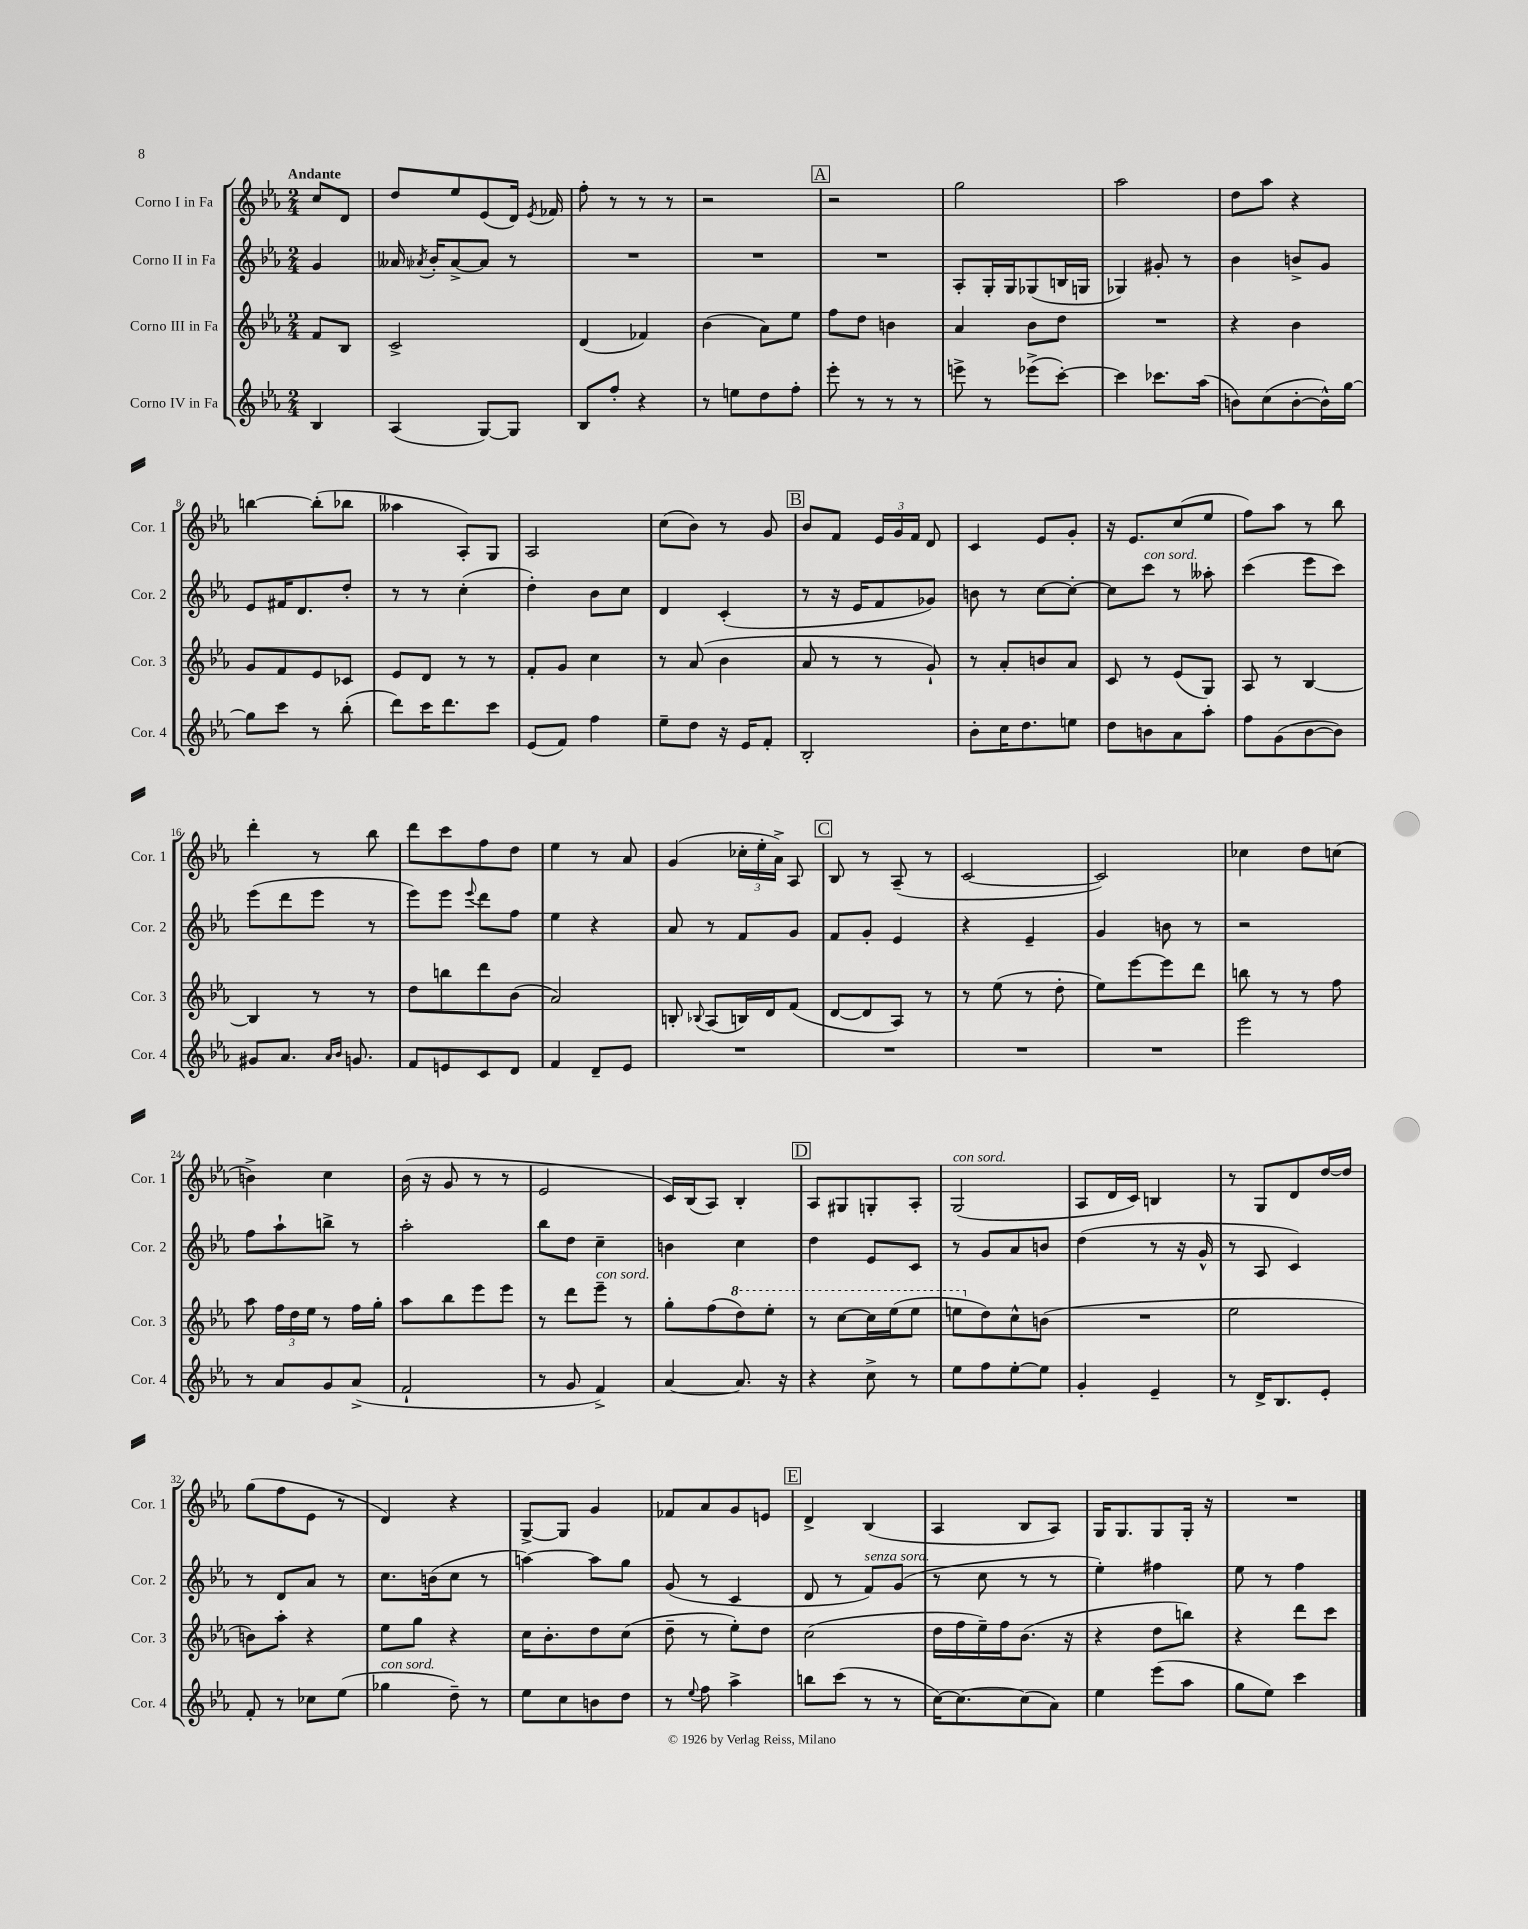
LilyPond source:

<<
\new StaffGroup <<
\new Staff = "s0" \with { instrumentName = "Corno I in Fa" shortInstrumentName = "Cor. 1" } {
    \clef treble \key ees \major \numericTimeSignature \time 2/4 \partial 4 \tempo "Andante"
    \autoBeamOff c''8[ d'8] |
    d''8[ ees''8 ees'8( d'16]) \acciaccatura { ees'8 } fes'16 |
    f''8-. r8 r8 r8 |
    r2 |
    \mark \markup { \box "A" } r2 |
    g''2 |
    aes''2 |
    d''8[ aes''8] r4 |
    b''4~ b''8[-.( bes''8] |
    aeses''4 aes8[-.) g8] |
    aes2 |
    c''8[( bes'8]) r8 g'8 |
    \mark \markup { \box "B" } bes'8[ f'8] \tuplet 3/2 { ees'16[ g'16 f'16] } d'8 |
    c'4 ees'8[ g'8]-. |
    r16 ees'8.[ c''8( ees''8] |
    f''8[) aes''8] r8 bes''8 |
    d'''4-. r8 bes''8 |
    d'''8[ c'''8 f''8 d''8] |
    ees''4 r8 aes'8 |
    g'4( \tuplet 3/2 { ces''16[-. ees''16-. aes'16]->) } aes8 |
    \mark \markup { \box "C" } bes8 r8 aes8--( r8 |
    c'2~ |
    c'2) |
    ces''4 d''8[ c''8]( |
    b'4->) c''4 |
    bes'16( r16 g'8 r8 r8 |
    ees'2 |
    c'16[) bes16( aes8]) bes4-. |
    \mark \markup { \box "D" } aes8[ gis8 g8-. aes8]-. |
    g2^\markup { \italic "con sord." }( |
    aes8[ d'16 c'16]) b4 |
    r8 g8[ d'8 d''16~ d''16] |
    g''8[( f''8 ees'8] r8 |
    d'4) r4 |
    g8[~-> g8] g'4 |
    fes'8[ aes'8 g'8 e'8] |
    \mark \markup { \box "E" } d'4-> bes4( |
    aes4 bes8[ aes8]) |
    g16[ g8. g8 g16]-. r16 |
    R2 \bar "|." |
}
\new Staff = "s1" \with { instrumentName = "Corno II in Fa" shortInstrumentName = "Cor. 2" } {
    \clef treble \key ees \major \numericTimeSignature \time 2/4 \partial 4
    \autoBeamOff g'4 |
    aeses'16 \acciaccatura { aes'8 } bes'16[-. aes'8~-> aes'8] r8 |
    R2 |
    R2 |
    \mark \markup { \box "A" } R2 |
    aes8[-. g16-. g16 ges8( b16 g16] |
    ges4) gis'8-. r8 |
    bes'4 b'8[-> g'8] |
    ees'8[ fis'16 d'8. d''8]-. |
    r8 r8 c''4-.( |
    d''4-.) bes'8[ c''8] |
    d'4 c'4-.( |
    \mark \markup { \box "B" } r8 r16 ees'16[ f'8 ges'8]) |
    b'8 r8 c''8[~ c''8]~-. |
    c''8[ c'''8]^\markup { \italic "con sord." } r8 aeses''8-. |
    c'''4( ees'''8[ c'''8]) |
    ees'''8[( d'''8 ees'''8] r8 |
    ees'''8[) ees'''8] \appoggiatura { ees'''8 } d'''8[ f''8] |
    ees''4 r4 |
    aes'8 r8 f'8[ g'8] |
    \mark \markup { \box "C" } f'8[ g'8]-. ees'4 |
    r4 ees'4-- |
    g'4 b'8 r8 |
    r2 |
    f''8[ aes''8-! b''8]-> r8 |
    aes''2-. |
    bes''8[ d''8] c''4-- |
    b'4 c''4 |
    \mark \markup { \box "D" } d''4 ees'8[ c'8] |
    r8 g'8[ aes'8 b'8] |
    d''4( r8 r16 g'16-^ |
    r8 aes8 c'4) |
    r8 d'8[ aes'8] r8 |
    c''8.[ b'16( c''8] r8 |
    a''4~) a''8[ g''8] |
    g'8( r8 c'4 |
    \mark \markup { \box "E" } d'8 r8 f'8[^\markup { \italic "senza sord." }) g'8]( |
    r8 c''8 r8 r8 |
    ees''4-.) fis''4 |
    ees''8 r8 f''4 \bar "|." |
}
\new Staff = "s2" \with { instrumentName = "Corno III in Fa" shortInstrumentName = "Cor. 3" } {
    \clef treble \key ees \major \numericTimeSignature \time 2/4 \partial 4
    \autoBeamOff f'8[ bes8] |
    c'2-> |
    d'4( fes'4) |
    bes'4( aes'8[) ees''8] |
    \mark \markup { \box "A" } f''8[ d''8] b'4 |
    aes'4 bes'8[ d''8] |
    R2 |
    r4 bes'4 |
    g'8[ f'8 ees'8 ces'8] |
    ees'8[ d'8] r8 r8 |
    f'8[-. g'8] c''4 |
    r8 aes'8( bes'4 |
    \mark \markup { \box "B" } aes'8 r8 r8 g'8-!) |
    r8 aes'8[-. b'8 aes'8] |
    c'8 r8 ees'8[( g8]) |
    aes8 r8 bes4~ |
    bes4 r8 r8 |
    d''8[ b''8 d'''8 bes'8]( |
    aes'2) |
    b8-. \appoggiatura { bes8 } aes8[( b16) d'16 f'8]( |
    \mark \markup { \box "C" } d'8[~ d'8 aes8]) r8 |
    r8 ees''8( r8 d''8-. |
    ees''8[) ees'''8~ ees'''8 d'''8] |
    b''8 r8 r8 f''8 |
    aes''8 \tuplet 3/2 { f''16[ d''16 ees''16] } r8 f''16[ g''16]-. |
    aes''8[ bes''8 ees'''8 ees'''8] |
    r8 d'''8[ ees'''8]--^\markup { \italic "con sord." } r8 |
    g''8[-. f''8( \ottava #1 d'''8) ees'''8]-. |
    \mark \markup { \box "D" } r8 c'''8[~ c'''16 ees'''16( ees'''8] |
    e'''8[ \ottava #0 d''8) c''8-^ b'8]( |
    R2 |
    ees''2 |
    b'8[) aes''8]-. r4 |
    ees''8[ g''8] r4 |
    c''16[ bes'8.-. d''8 c''8]( |
    d''8-- r8 ees''8[-.) d''8] |
    \mark \markup { \box "E" } c''2( |
    d''16[ f''16 ees''16--) f''16 bes'8.]( r16 |
    r4 d''8[ b''8]) |
    r4 d'''8[ c'''8] \bar "|." |
}
\new Staff = "s3" \with { instrumentName = "Corno IV in Fa" shortInstrumentName = "Cor. 4" } {
    \clef treble \key ees \major \numericTimeSignature \time 2/4 \partial 4
    \autoBeamOff bes4 |
    aes4( g8[~) g8] |
    bes8[ f''8]-. r4 |
    r8 e''8[ d''8 f''8]-. |
    \mark \markup { \box "A" } ees'''8-. r8 r8 r8 |
    e'''8-> r8 ees'''8[->( c'''8]~-.) |
    c'''4 ces'''8.[ aes''16]( |
    b'8[) c''8( b'8~-. b'16-^) g''16]~ |
    g''8[ c'''8] r8 bes''8-.( |
    d'''8[) c'''16 d'''8. c'''8] |
    ees'8[( f'8]) f''4 |
    ees''8[-- d''8] r16 ees'16[ f'8]-. |
    \mark \markup { \box "B" } bes2-. |
    bes'8[-. c''16 d''8. e''8] |
    d''8[ b'8 aes'8 aes''8]-. |
    f''8[ g'8( bes'8~ bes'8]) |
    gis'8[ aes'8.] \grace { aes'16[ bes'16] } g'8. |
    f'8[ e'8 c'8 d'8] |
    f'4 d'8[-- ees'8] |
    R2 |
    \mark \markup { \box "C" } R2 |
    R2 |
    R2 |
    ees'''2 |
    r8 aes'8[ g'8 aes'8]->( |
    f'2-! |
    r8 g'8 f'4->) |
    aes'4~ aes'8. r16 |
    \mark \markup { \box "D" } r4 c''8-> r8 |
    ees''8[ f''8 ees''8~-. ees''8] |
    g'4-. ees'4-- |
    r8 d'16[-> bes8. ees'8]-. |
    f'8-. r8 ces''8[ ees''8]( |
    ges''4^\markup { \italic "con sord." } d''8--) r8 |
    ees''8[ c''8 b'8 d''8] |
    r8 \appoggiatura { ees''8 } f''8 aes''4-> |
    \mark \markup { \box "E" } b''8[ c'''8]( r8 r8 |
    c''16[~) c''8.~ c''8( aes'8]) |
    ees''4 ees'''8[( aes''8] |
    g''8[ ees''8]) c'''4 \bar "|." |
}
>>
>>
